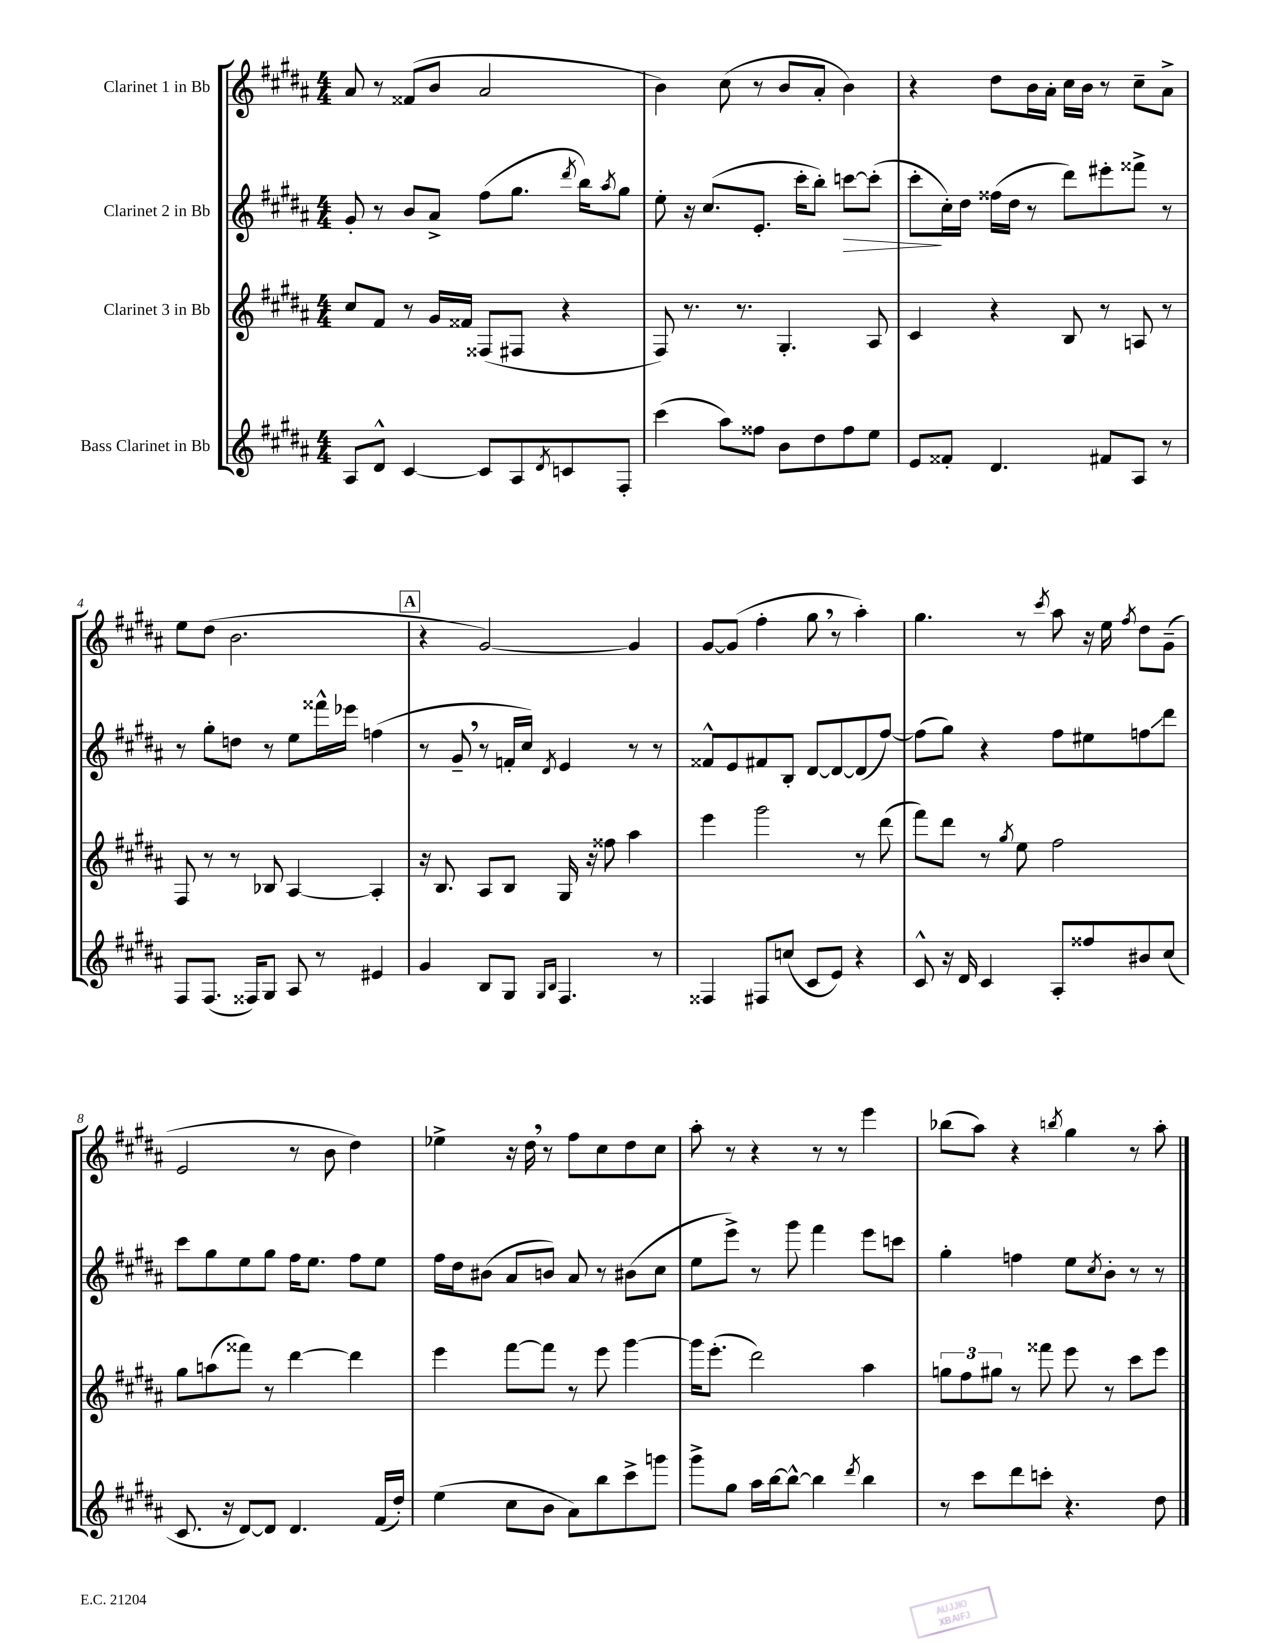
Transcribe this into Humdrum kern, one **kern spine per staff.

**kern	**kern	**kern	**kern
*staff4	*staff3	*staff2	*staff1
*clefG2	*clefG2	*clefG2	*clefG2
*k[f#c#g#d#a#]	*k[f#c#g#d#a#]	*k[f#c#g#d#a#]	*k[f#c#g#d#a#]
*M4/4	*M4/4	*M4/4	*M4/4
8A#	8cc#	8g#'	8a#
8d#^^	8f#	8r	8r
[4c#	8r	8b	(8f##
.	16g#	8a#^	8b
.	16f##	.	.
8c#]	(8F##	(8ff#	2a#
8A#	8F#	8.gg#	.
8qd#	.	.	.
8c	4r	.	.
.	.	8qddd#	.
.	.	16bb)	.
.	.	8qaa#	.
8F#'	.	8gg#	.
=	=	=	=
(4ccc#	8F#)	8ee'	4b)
.	8.r	16r	.
.	.	(8.cc#	.
8aa#)	.	.	(8cc#
.	8.r	.	.
8ff##	.	8.e'	8r
8b	4.G#'	.	8b
.	.	16ccc#'	.
8dd#	.	8bb')	8a#'
8ff##	.	[8ccc	4b)
8ee	8A#	(8ccc']	.
=	=	=	=
8e	4c#	8ccc#'	4r
8f##'	.	16cc#')	.
.	.	16dd#	.
4.d#	4r	(16ff##	8dd#
.	.	16dd#	.
.	.	8r	16b
.	.	.	16a#'
.	8B	8ddd#)	16cc#
.	.	.	16b
8f#	8r	8eee#'	8r
8A#	8A	8fff##^	8cc#~
8r	8r	8r	8a#^
=	=	=	=
8F#	8F#	8r	8ee
(8.F#	8r	8gg#'	(8dd#
.	8r	8dd	2.b
16F##)	.	.	.
8G#	8B-	8r	.
8A#	[4A#	8ee	.
8r	.	16fff##^^	.
.	.	16eee-	.
4e#	4A#']	(4ff	.
=	=	=	=
4g#	16r	8r	4r
.	8.B	.	.
.	.	8g#~	.
8B	8A#	8r	[2g#)
8G#	8B	16f'	.
.	.	16cc#)	.
16qqG#	.	.	.
16qqB	.	8qd#	.
4.F#	16G#	4e	.
.	16r	.	.
.	8ff##	.	.
.	4aa#	8r	4g#]
8r	.	8r	.
=	=	=	=
4F##	4eee	8f##^^	[8g#
.	.	8e	(8g#]
8F#	2ggg#	8f#	4ff#'
(8cc	.	8B'	.
8c#	.	[8d#	8gg#
8e)	.	8d#_	8r
4r	8r	(8d#]	4aa#')
.	(8ddd#	[8ff#)	.
=	=	=	=
8c#^^	8fff#)	(8ff#]	4.gg#
16r	8ddd#	8gg#)	.
16d#	.	.	.
4c#	8r	4r	.
.	8qgg#	.	.
.	8ee	.	8r
.	.	.	8qccc#
8A#'	2ff#	8ff#	8aa#
8ff##	.	8ee#	16r
.	.	.	16ee
.	.	.	8qff#
8b#	.	8ff	8dd#
(8cc#	.	8ddd#	(8g#~
=	=	=	=
8.c#	8gg#	8ccc#	2e
.	(8aa	8gg#	.
16r	.	.	.
[8d#)	8fff##)	8ee	.
8d#]	8r	8gg#	.
4.d#	[4ddd#	16ff#	8r
.	.	8.ee	.
.	.	.	8b
.	4ddd#]	8ff#	4dd#)
(16f#	.	8ee	.
16dd#')	.	.	.
=	=	=	=
(4ee	4eee	16ff#	4ee-^
.	.	16dd#	.
.	.	(8b#	.
8cc#	[8fff#	8a#	16r
.	.	.	16dd#
8b	8fff#]	8b)	8r
8a#)	8r	8a#	8ff#
8bb	8eee	8r	8cc#
8ccc#^	[4ggg#	(8b#	8dd#
8ggg	.	8cc#	8cc#
=	=	=	=
8ggg#^	16ggg#]	8ee	8aa#'
.	(8.eee'	.	.
8gg#	.	8eee^)	8r
16aa#	2ddd#)	8r	4r
[16bb	.	.	.
8bb^^_	.	8ggg#	.
4bb]	.	4fff#	8r
.	.	.	8r
8qddd#	.	.	.
4bb	4aa#	8eee	4eee
.	.	8ccc	.
=	=	=	=
8r	12gg	4gg#'	(8bb-
.	12ff#	.	.
8ccc#	.	.	8aa#)
.	12gg#	.	.
8ddd#	8r	4ff	4r
8ccc'	8fff##	.	.
.	.	.	8qbb
4.r	8eee	8ee	4gg#
.	.	8qcc#	.
.	8r	8b'	.
.	8ccc#	8r	8r
8dd#	8eee	8r	8aa#'
==	==	==	==
*-	*-	*-	*-
